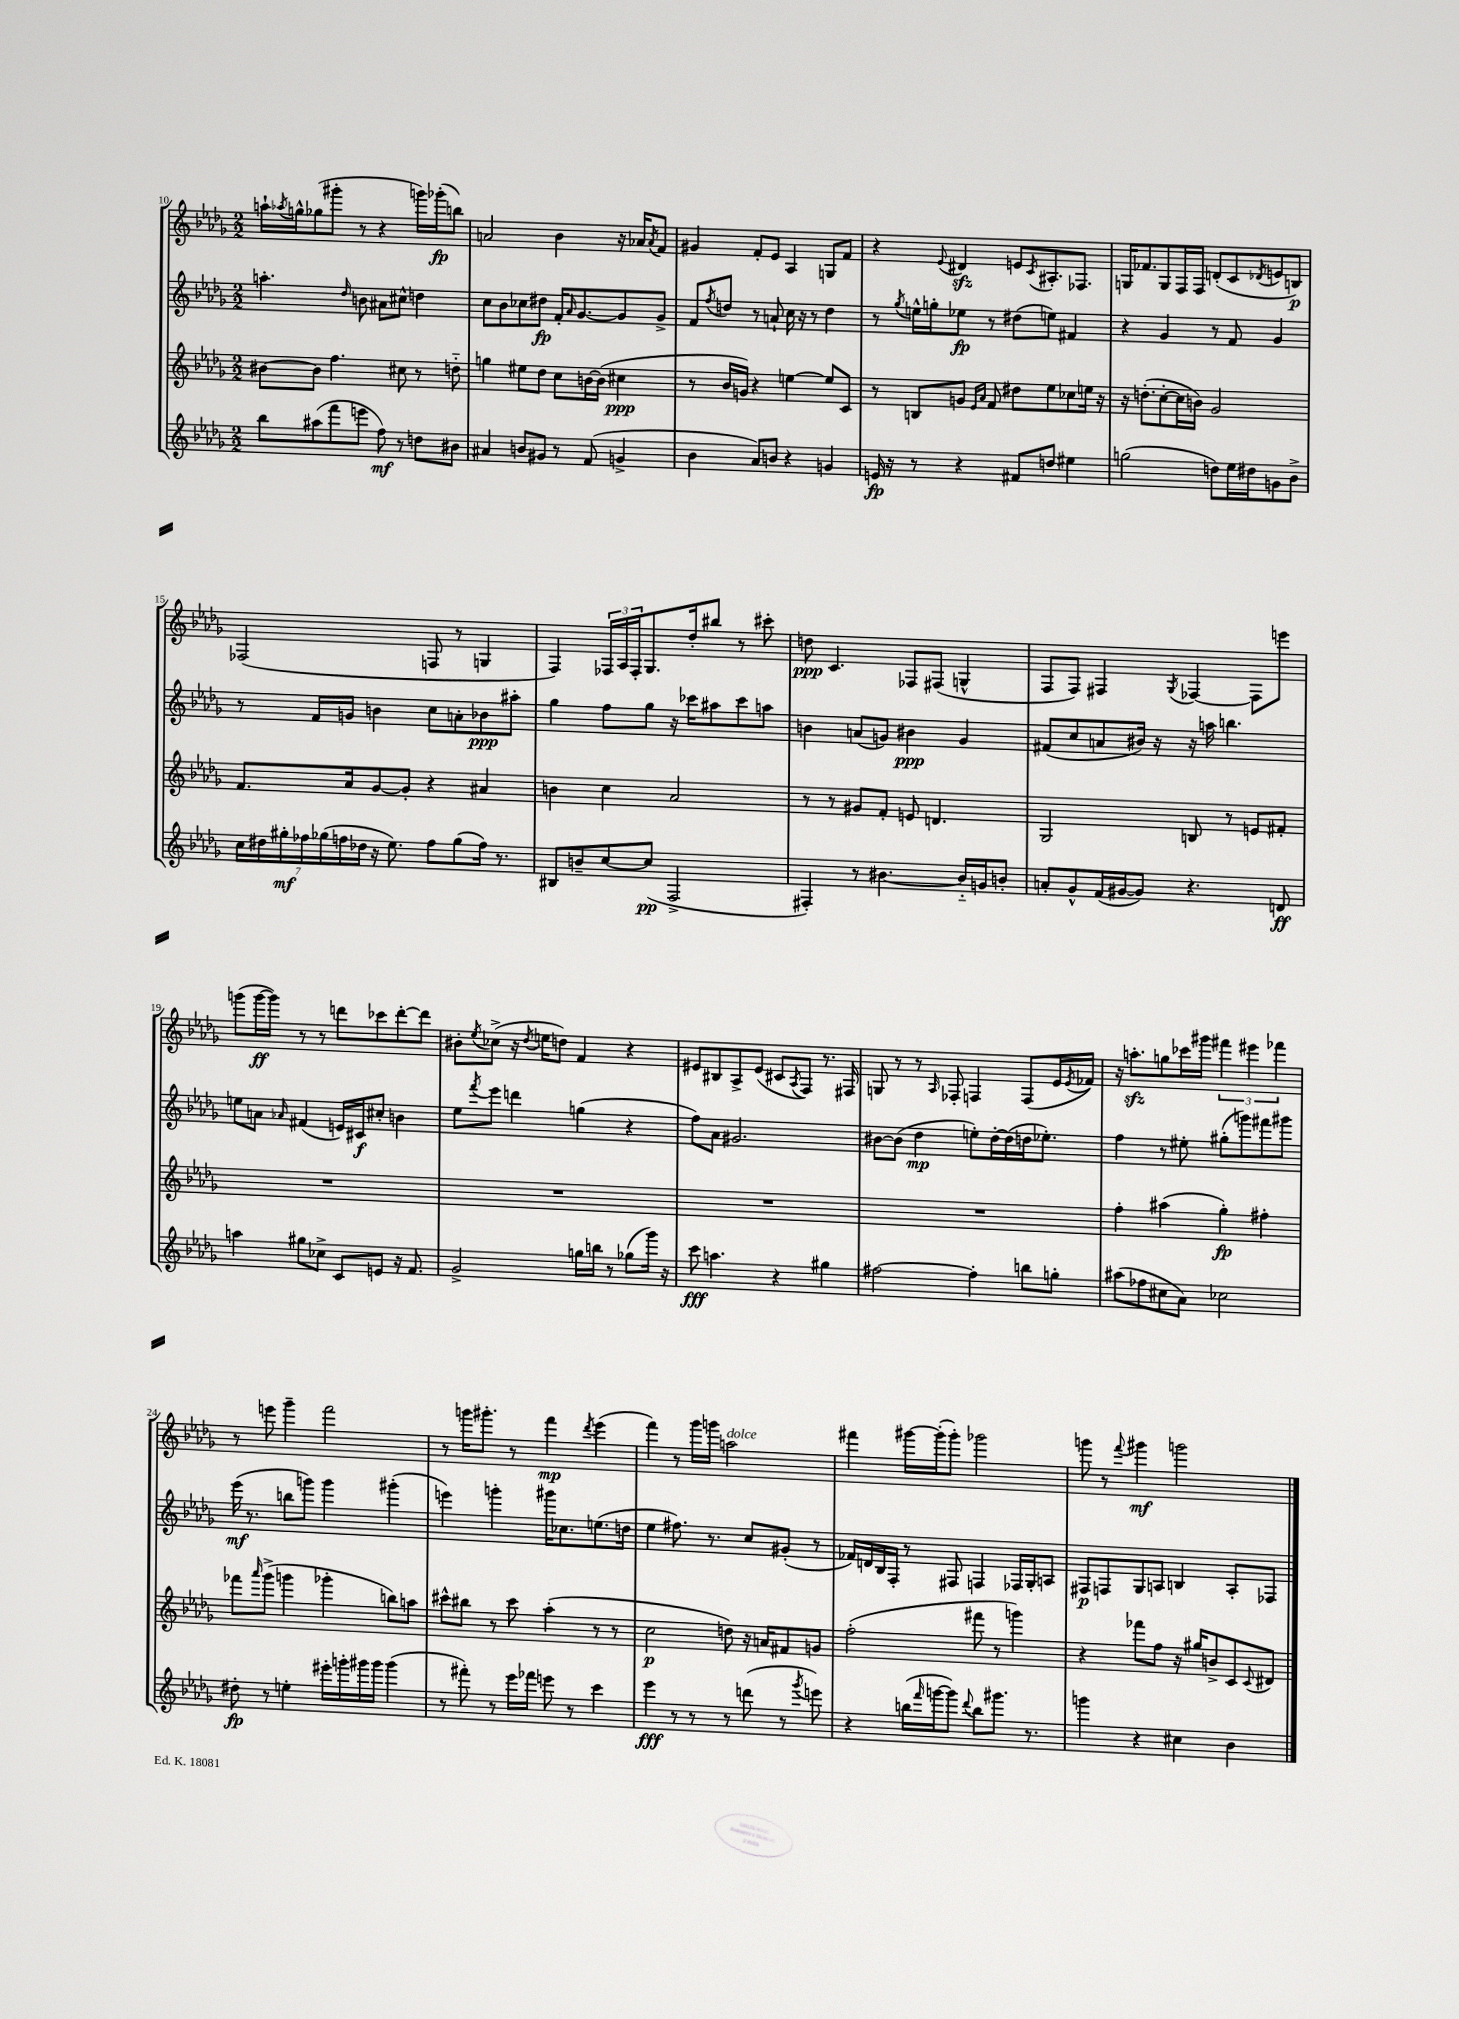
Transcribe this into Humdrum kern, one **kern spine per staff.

**kern	**dynam	**kern	**dynam	**kern	**dynam	**kern	**dynam
*part4	*part4	*part3	*part3	*part2	*part2	*part1	*part1
*staff4	*staff4	*staff3	*staff3	*staff2	*staff2	*staff1	*staff1
*clefG2	*	*clefG2	*	*clefG2	*	*clefG2	*
*k[b-e-a-d-g-]	*	*k[b-e-a-d-g-]	*	*k[b-e-a-d-g-]	*	*k[b-e-a-d-g-]	*
*M2/2	*	*M2/2	*	*M2/2	*	*M2/2	*
=10	=10	=10	=10	=10	=10	=10	=10
8bb-\L	.	[8b#X\L	.	4.aan'\	.	16aan`\LL	.
.	.	.	.	.	.	8qaa-X/	.
.	.	.	.	.	.	16ggn^^\J	.
(8aa#X\	.	8b#\J]	.	.	.	(8gg-X\	.
8fff\	.	4.ff\	.	.	.	8ggg#X'\J	.
.	.	.	.	16qqdd-/	.	.	.
8eeen\J	.	.	.	8bn\	.	8r	.
8ff\)	mf	.	.	8a#X\L	.	4r	.
8r	.	8cc#X\	.	8cc#X^^\J	.	.	.
8ddn\L	.	8r	.	4ddn\	.	16gggn\LL)	.
.	.	.	.	.	.	(16ggg-X'\J	fp
8b#X\J	.	8ddn\	.	.	.	8bbn\J)	.
=11	=11	=11	=11	=11	=11	=11	=11
4a#X/	.	4ggn\	.	8cc\L	.	2an/	.
.	.	.	.	8b-\	.	.	.
8bn/L	.	8ee#X\L	.	8cc-X\	.	.	.
8g#X/J	.	8dd-\J	.	8dd#X\J	fp	.	.
8r	.	8cc\L	.	16f'/KL	.	4b-\	.
.	.	.	.	16qqa-/	.	.	.
.	.	.	.	[8.g-/	.	.	.
(8f/	.	[16bn\L	.	.	.	.	.
.	.	(16b\JJ]	.	.	.	.	.
4gn^/	.	4cc#X\	ppp	8g-/]	.	16r	.
.	.	.	.	.	.	16a-X/KL	.
.	.	.	.	.	.	8qa-/	.
.	.	.	.	8g-^/J	.	8f/J	.
=12	=12	=12	=12	=12	=12	=12	=12
4b-\	.	8r	.	8f/L	.	4g#X/	.
.	.	.	.	8qff/	.	.	.
.	.	16b-/LL	.	8ddn/J	.	.	.
.	.	16gn/JJ)	.	.	.	.	.
8a-/L)	.	4r	.	8r	.	8f'/L	.
8bn/J	.	.	.	8an`/	.	8e-/J	.
4r	.	[4een\	.	16cc\	.	4A-/	.
.	.	.	.	16r	.	.	.
.	.	.	.	8r	.	.	.
4gn/	.	8ee/L]	.	4dd\	.	8Gn/L	.
.	.	8c/J	.	.	.	8f/J	.
=13	=13	=13	=13	=13	=13	=13	=13
16en/	fp	8r	.	8r	.	4r	.
16r	.	.	.	.	.	.	.
.	.	.	.	8qgg-/	.	.	.
8r	.	8Bn/L	.	16een^^\LL	.	.	.
.	.	.	.	16ggn'\J	.	.	.
.	.	.	.	.	.	8qqe-/	.
4r	.	8gn/J	.	8ee-X\J	fp	4d#Xzz/	.
.	.	16qqe-/LL	.	.	.	.	.
.	.	16qqa-/JJ	.	.	.	.	.
.	.	8f/	.	8r	.	.	.
8f#X/L	.	8dd#X\L	.	(8dd#X\L	.	8en/L	.
.	.	.	.	.	.	8qc/	.
8ddn/J	.	8ee-\	.	8een\J)	.	8.A#X'/	.
4ee#X\	.	8cc-X\	.	4f#X/	.	.	.
.	.	.	.	.	.	8.F-X/J	.
.	.	16een\Jk	.	.	.	.	.
.	.	16r	.	.	.	.	.
=14	=14	=14	=14	=14	=14	=14	=14
(2ggn\	.	16r	.	4r	.	16Gn/KL	.
.	.	(8.ddn'\L	.	.	.	8.f-X/	.
.	.	[8cc'\	.	4g-/	.	8G/	.
.	.	16cc\L]	.	.	.	16F/L	.
.	.	16bn\JJ)	.	.	.	16F/JJ	.
8ddn\L)	.	2g-/	.	8r	.	(8dn'/L	.
16ee-\L	.	.	.	8f/	.	8c/	.
16dd#X\J	.	.	.	.	.	.	.
.	.	.	.	.	.	8qd-X/	.
8gn\	.	.	.	4g-/	.	8en/	.
8b-^\J	.	.	.	.	.	8Bn/J)	p
!!LO:LB:g=z
=15	=15	=15	=15	=15	=15	=15	=15
28cc\LL	.	8.f/L	.	8r	.	(2F-X/	.
28dd#X\	.	.	.	.	.	.	.
28gg#X'\	mf	.	.	.	.	.	.
28ff-X\	.	.	.	.	.	.	.
.	.	.	.	16f/LL	.	.	.
(28gg-X\	.	.	.	.	.	.	.
28ffn\	.	.	.	.	.	.	.
.	.	16a-/k	.	16gn/JJ	.	.	.
28dd-X\JJ	.	.	.	.	.	.	.
16r	.	[8g-/	.	4bn\	.	.	.
8.ee-\)	.	.	.	.	.	.	.
.	.	8g-'/J]	.	.	.	.	.
8ff\L	.	4r	.	8cc\L	.	8Fn/	.
(8gg-\	.	.	.	8an'\	.	8r	.
16ff\Jk)	.	4a#X/	.	8b-X\	ppp	4Gn/	.
8.r	.	.	.	.	.	.	.
.	.	.	.	8aa#X'\J	.	.	.
=16	=16	=16	=16	=16	=16	=16	=16
8B#X/L	.	4bn\	.	4gg-\	.	4F/)	.
8bn~/	.	.	.	.	.	.	.
[8cc/	.	4cc\	.	8ff\L	.	24F-X/LL	.
.	.	.	.	.	.	24A-/	.
.	.	.	.	.	.	24F-'/J	.
(8cc/J]	pp	.	.	8gg-\J	.	8.G-/	.
2F^/	.	2a-/	.	16r	.	.	.
.	.	.	.	16ccc-X\KL	.	16dd-'/k	.
.	.	.	.	8aa#X\	.	8bb#X/J	.
.	.	.	.	8ccc-\	.	8r	.
.	.	.	.	8aan\J	.	8ccc#X'\	.
=17	=17	=17	=17	=17	=17	=17	=17
4F#X'/)	.	8r	.	4bn\	.	8ddn\	ppp
.	.	8r	.	.	.	4.c/	.
8r	.	8g#X/L	.	(8an/L	.	.	.
[4.b#X\	.	8f'/J	.	8gn/J)	.	.	.
.	.	8en/	.	4b#X\	ppp	8F-X/L	.
.	.	4.dn/	.	.	.	(8F#X/J	.
16b#/LL]	.	.	.	4g/	.	4Gn^^/	.
16gn/J	.	.	.	.	.	.	.
8bn'/J	.	.	.	.	.	.	.
=18	=18	=18	=18	=18	=18	=18	=18
8an'/L	.	2G-/	.	(8f#X/L	.	8F/L	.
8g-^^/	.	.	.	8cc/	.	8F/J)	.
(16f/L	.	.	.	8an/	.	4F#X/	.
[16g#X/J	.	.	.	.	.	.	.
8g#/J])	.	.	.	16b#X/Jk)	.	.	.
.	.	.	.	16r	.	.	.
.	.	.	.	.	.	8qG-/	.
4.r	.	8Bn/	.	16r	.	[4F-X/	.
.	.	.	.	16aan\	.	.	.
.	.	8r	.	4.bbn\	.	.	.
.	.	8en/L	.	.	.	8F-\L]	.
8dn/	ff	8f#X'/J	.	.	.	8eeen\J	.
!!LO:LB:g=z
=19	=19	=19	=19	=19	=19	=19	=19
4aan\	.	1r	.	8een\L	.	(8gggn\L	.
.	.	.	.	8an\J	.	[16ggg\L	ff
.	.	.	.	.	.	16ggg\JJ])	.
.	.	.	.	16qqa-X/	.	.	.
8gg#X\L	.	.	.	(4f#X/	.	8r	.
8cc-X^\J	.	.	.	.	.	8r	.
8c/L	.	.	.	16en/LL)	.	8dddn\L	.
.	.	.	.	16c#X/J	f	.	.
8en/J	.	.	.	8cc#X'/J	.	8ccc-X\	.
16r	.	.	.	4bn\	.	[8ddd'\	.
8.f/	.	.	.	.	.	.	.
.	.	.	.	.	.	8ddd\J]	.
=20	=20	=20	=20	=20	=20	=20	=20
2g-^/	.	1r	.	8ee-\L	.	8b#X'\L	.
.	.	.	.	8qfff/	.	8qee-/	.
.	.	.	.	8eee-\J	.	(8cc-X^\J	.
.	.	.	.	4dddn\	.	16r	.
.	.	.	.	.	.	8qdd-/	.
.	.	.	.	.	.	16een\KL	.
.	.	.	.	.	.	8ddn\J)	.
16ggn\LL	.	.	.	(4ggn\	.	4f/	.
16bbn\JJ	.	.	.	.	.	.	.
8r	.	.	.	.	.	.	.
(8gg-X\L	.	.	.	4r	.	4r	.
16ggg-\Jk)	.	.	.	.	.	.	.
16r	.	.	.	.	.	.	.
=21	=21	=21	=21	=21	=21	=21	=21
8ccc\	fff	1r	.	8ff\L)	.	8e#X/L	.
4.aan\	.	.	.	8a-\J	.	8B#X/	.
.	.	.	.	2.g#X/	.	8A-^/	.
.	.	.	.	.	.	(8e#/J	.
4r	.	.	.	.	.	8c#X/L	.
.	.	.	.	.	.	8qA-/	.
.	.	.	.	.	.	8F/J)	.
4gg#X\	.	.	.	.	.	8.r	.
.	.	.	.	.	.	16F#X/	.
=22	=22	=22	=22	=22	=22	=22	=22
[2ff#X\	.	1r	.	[8b#X\L	.	8Gn/	.
.	.	.	.	(8b#\J]	.	8r	.
.	.	.	.	4dd-\	mp	8r	.
.	.	.	.	.	.	16qqA-/	.
.	.	.	.	.	.	8F-X'/	.
4ff#'\]	.	.	.	8een'\L)	.	4Fn/	.
.	.	.	.	[16dd-'\L	.	.	.
.	.	.	.	(16dd-\]	.	.	.
8bbn\L	.	.	.	16ddn\J	.	(8F/L	.
.	.	.	.	8.ee-X'\J)	.	.	.
8ggn'\J	.	.	.	.	.	16e-/L	.
.	.	.	.	.	.	8qe-/	.
.	.	.	.	.	.	16f-X/JJ)	.
=23	=23	=23	=23	=23	=23	=23	=23
(8aa#X\L	.	4ff'\	.	4ff\	.	16r	.
.	.	.	.	.	.	8.aanzz'\L	.
8ff-X\	.	.	.	.	.	.	.
8cc#X\	.	(4aa#X\	.	8r	.	8ggn\	.
8a-\J)	.	.	.	8ee#X'\	.	16ccc-X\L	.
.	.	.	.	.	.	16ggg#X\JJ	.
2cc-X\	.	4gg-'\)	fp	(8gg#X'\L	.	6fff#X\	.
.	.	.	.	8gggn\)	.	.	.
.	.	.	.	.	.	6eee#X\	.
.	.	4ff#X'\	.	8fff#X\	.	.	.
.	.	.	.	.	.	6fff-X\	.
.	.	.	.	8ggg#X\J	.	.	.
!!LO:LB:g=z
=24	=24	=24	=24	=24	=24	=24	=24
8dd#X'\	fp	8fff-X\L	.	(16eee-\	mf	8r	.
.	.	.	.	8.r	.	.	.
.	.	16qqaaa-/	.	.	.	.	.
8r	.	(8ggg-^\J	.	.	.	8eeen\	.
4een'\	.	4gggn\	.	8bbn\L	.	4ggg-~\	.
.	.	.	.	8gggn\J)	.	.	.
16eee#X'\LL	.	4ggg-X'\	.	4ggg\	.	2fff\	.
16gggn'\	.	.	.	.	.	.	.
16ggg#X\	.	.	.	.	.	.	.
16ggg#\JJ	.	.	.	.	.	.	.
(4ggg#\	.	8bbn\L)	.	(4ggg#X'\	.	.	.
.	.	8aan\J	.	.	.	.	.
=25	=25	=25	=25	=25	=25	=25	=25
8r	.	8ccc#X^^\L	.	4eeen\)	.	8r	.
8fff#X'\)	.	8bb#X\J	.	.	.	16gggn\KL	.
.	.	.	.	.	.	8.ggg#X'\J	.
8r	.	8r	.	4gggn'\	.	.	.
16eee-\LL	.	8ccc#\	.	.	.	8r	.
16fff-X\JJ	.	.	.	.	.	.	.
8eeen\	.	(4aa-'\	.	16ggg#X\KL	.	4fff\	mp
.	.	.	.	8.cc-X\	.	.	.
8r	.	.	.	.	.	.	.
.	.	.	.	.	.	8qddd-/	.
4ccc\	.	8r	.	(8.een\	.	(4eee-\	.
.	.	8r	.	.	.	.	.
.	.	.	.	16ddn\Jk	.	.	.
=26	=26	=26	=26	=26	=26	=26	=26
4eee-\	fff	2cc\	p	4ee-\	.	4fff\)	.
8r	.	.	.	8.ff#X\)	.	8r	.
8r	.	.	.	.	.	16ggg-\LL	.
.	.	.	.	8.r	.	16gggn\JJ	.
!	!	!	!	!	!	!LO:TX:a:i:t=dolce	!
8r	.	8ddn\)	.	.	.	2aan\	.
(8dddn\	.	16r	.	8cc/L	.	.	.
.	.	16an/KL	.	.	.	.	.
8r	.	8f#X/	.	(8g#X'/J	.	.	.
8qggg-/	.	.	.	.	.	.	.
8eeen\)	.	8gn/J	.	8r	.	.	.
=27	=27	=27	=27	=27	=27	=27	=27
4r	.	(2ff'\	.	16f-X/LL)	.	4fff#X\	.
.	.	.	.	16dn/	.	.	.
.	.	.	.	16B-/	.	.	.
.	.	.	.	16F'/JJ	.	.	.
(16bbn\LL	.	.	.	8r	.	[16ggg#X\LL	.
16qqfff/	.	.	.	.	.	.	.
[16gggn\J	.	.	.	.	.	(16ggg#'\J]	.
8ggg\J])	.	.	.	8F#X/	.	8ggg#'\J)	.
8qqddd-/	.	.	.	.	.	.	.
8bb\L	.	8fff#X\	.	4Fn/	.	2ggg-X\	.
8.ggg#X\J	.	8r	.	.	.	.	.
.	.	4gggn\)	.	16F-X/LL	.	.	.
8.r	.	.	.	16G-'/J	.	.	.
.	.	.	.	8An/J	.	.	.
=28	=28	=28	=28	=28	=28	=28	=28
4gggn\	.	4r	.	8F#X/L	p	8gggn\	.
.	.	.	.	8Fn/	.	8r	.
.	.	.	.	.	.	8qqfff/	.
4r	.	8fff-X\L	.	8G-/	.	4ggg#X\	mf
.	.	8ff\J	.	8An/J	.	.	.
4cc#X\	.	16r	.	4Bn/	.	2gggn\	.
.	.	16gg#X/KL	.	.	.	.	.
.	.	8bn^/	.	.	.	.	.
4b-\	.	8c/	.	8A'/L	.	.	.
.	.	8qqc/	.	.	.	.	.
.	.	8d#X/J	.	8F-X/J	.	.	.
==	==	==	==	==	==	==	==
*-	*-	*-	*-	*-	*-	*-	*-
